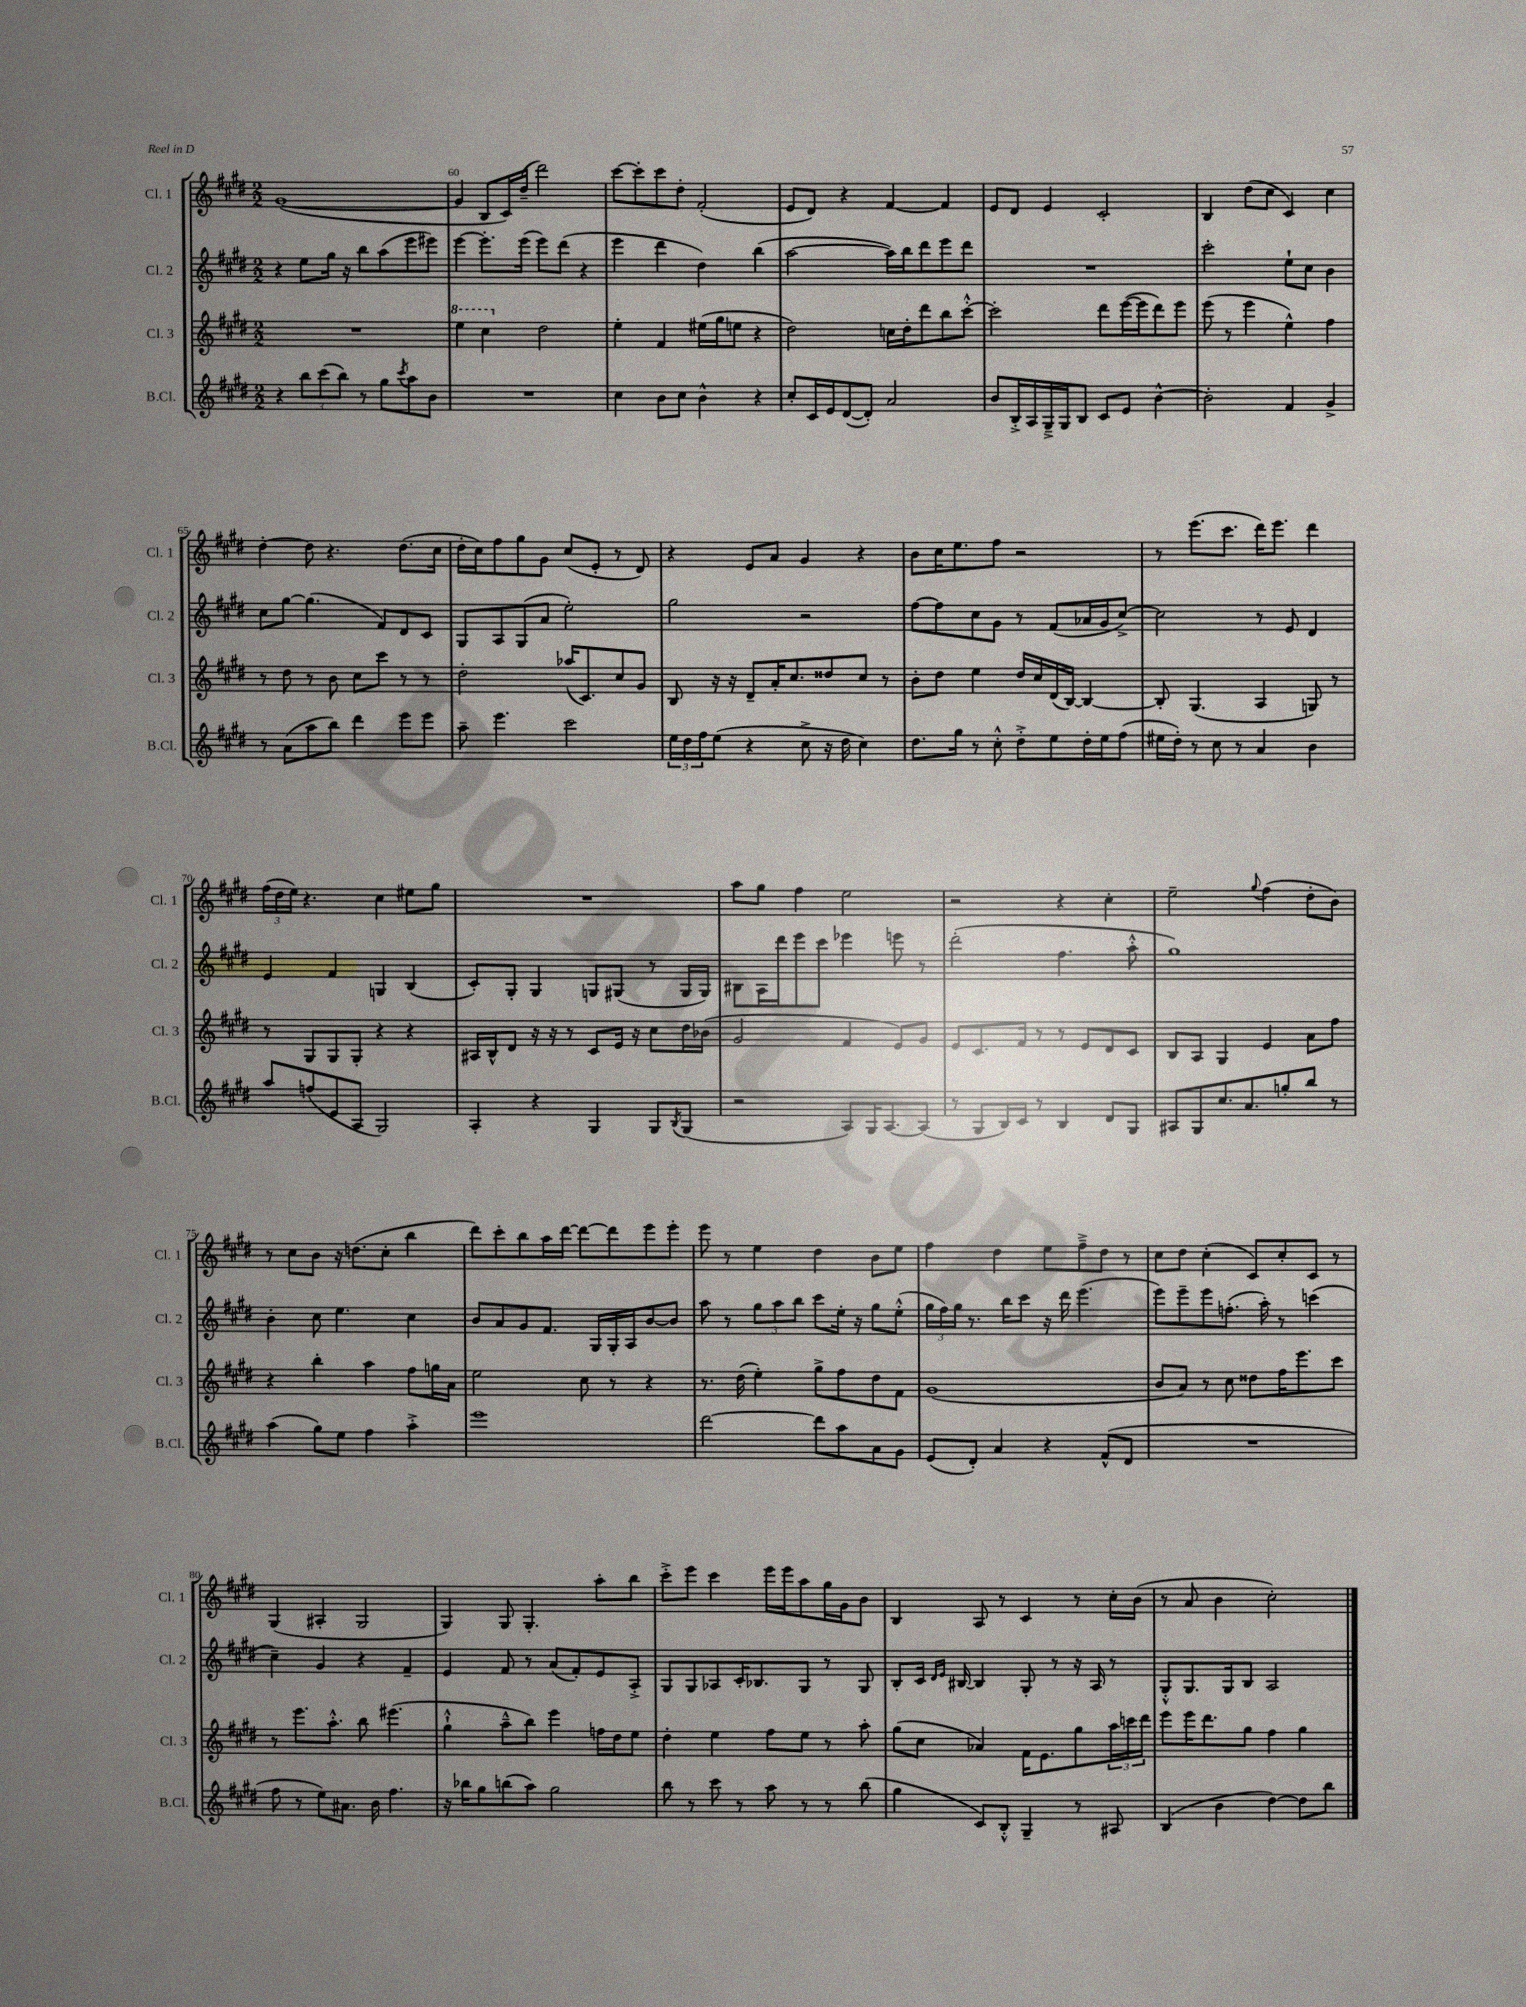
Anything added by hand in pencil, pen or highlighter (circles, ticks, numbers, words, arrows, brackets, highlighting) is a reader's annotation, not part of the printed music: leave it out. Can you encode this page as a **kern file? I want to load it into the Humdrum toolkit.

**kern	**kern	**kern	**kern
*part4	*part3	*part2	*part1
*staff4	*staff3	*staff2	*staff1
*I"B.Cl.	*I"Cl. 3	*I"Cl. 2	*I"Cl. 1
*I'B.Cl.	*I'Cl. 3	*I'Cl. 2	*I'Cl. 1
*clefG2	*clefG2	*clefG2	*clefG2
*k[f#c#g#d#]	*k[f#c#g#d#]	*k[f#c#g#d#]	*k[f#c#g#d#]
*M2/2	*M2/2	*M2/2	*M2/2
=59	=59	=59	=59
4r	1r	4r	([1g#
12bb\L	.	8ee\L	.
(12ccc#\	.	.	.
.	.	16gg#\Jk	.
12bb\J)	.	.	.
.	.	16r	.
8r	.	8bb\L	.
8gg#\L	.	(8aa\	.
8qccc#/	.	.	.
8aa\	.	8eee\	.
8b\J	.	8eee#X\J)	.
=60	=60	=60	=60
*	*8va	*	*
1r	4eee\	[4eee\	4g#/]
.	4ccc#\	8.eee'\L]	8B/L
.	.	.	16c#/L)
.	.	(16eee\Jk	(16dd#~/JJ
*	*X8va	*	*
.	2dd#\	8eee\L)	2ddd#\)
.	.	(8ddd#\J	.
.	.	4r	.
=61	=61	=61	=61
4cc#\	4ee'\	4eee\	[8ccc#\L
.	.	.	8ccc#'\]
8b\L	4f#/	4ddd#\	8ccc#\
8cc#\J	.	.	8dd#'\J
4b^^\	(16ee#X\LL	4dd#\)	(2f#'/
.	16gg#\J	.	.
.	8een\J	.	.
4r	4r	(4bb\	.
=62	=62	=62	=62
8cc#'/L	2dd#\)	[2aa\	8e/L
16c#/L	.	.	8d#/J)
16e/J	.	.	.
([8d#/	.	.	4r
8d#'/J])	.	.	.
2a/	16ccn\LL	16aa\LL])	[4f#/
.	16dd#'\J	16bb\J	.
.	8ddd#\	8ddd#\	.
.	8bb\	8eee\	4f#/]
.	[8ccc#'^^\J	8ddd#\J	.
=63	=63	=63	=63
8b/L	2ccc#'\]	1r	8e/L
16B'^/L	.	.	8d#/J
16A/	.	.	.
16G#~^/	.	.	4e/
16G#/J	.	.	.
8B/J	.	.	.
8c#/L	8ddd#\L	.	2c#'/
8e/J	([16eee\L	.	.
.	16eee\J]	.	.
[4b^^\	8ddd#\)	.	.
.	8eee\J	.	.
=64	=64	=64	=64
2b'\]	(8eee\	2ccc#'\	4B/
.	8r	.	.
.	4eee\	.	(8dd#\L
.	.	.	8cc#\J
4f#/	4ee^^\)	8ee`\L	4c#/)
.	.	8cc#\J	.
4g#^/	4ff#\	4b\	4cc#\
!!LO:LB:g=z
=65	=65	=65	=65
8r	8r	8cc#\L	[4dd#'\
(8a\L	8dd#\	[8gg#\J	.
8aa\	8r	(4.gg#\]	8dd#\]
8bb\J)	8b\	.	4.r
4ddd#\	8cc#\L	.	.
.	8ccc#\J	8f#/L)	.
8eee\L	8r	8d#/	(8.dd#\L
8eee\J	8r	8c#/J	.
.	.	.	16cc#\Jk
=66	=66	=66	=66
8aa~\	2dd#'\	8G#/L	16dd#'\LL
.	.	.	16cc#\J)
4.eee\	.	8A/	8ff#\
.	.	(8G#/	8gg#\
.	.	8a/J	8g#\J
2ccc#\	(16aa-X/KL	2ee'\)	(8cc#/L
.	8.c#/)	.	.
.	.	.	8e'/J
.	8cc#/	.	8r
.	8g#/J	.	8d#/)
=67	=67	=67	=67
24ee\LL	8B/	2gg#\	4r
24dd#\	.	.	.
24ff#\J	.	.	.
(8ee\J	16r	.	.
.	16r	.	.
4r	8d#~/L	.	8e/L
.	16a'/K	.	8a/J
.	8.cc#/	.	.
8cc#^\	.	2r	4g#/
16r	8dd##X/	.	.
16dd#\	.	.	.
4cc#\)	8cc#/J	.	4r
.	8r	.	.
=68	=68	=68	=68
8.dd#\L	8b'\L	[8ff#\L	8b\L
.	8dd#\J	8ff#\]	16cc#\K
16gg#\Jk	.	.	8.ee\
8r	4ee\	8cc#\	.
8cc#'^^\	.	8g#\J	8ff#\J
8dd#'^\L	16dd#/LL	8r	2r
.	16cc#/	.	.
8ee\	(16d#/	(8f#/L	.
.	[16B/JJ)	.	.
16dd#'\L	4B/_	16a-X/L	.
16ee\J	.	16g#/J	.
(8ff#\J	.	[8cc#^/J)	.
=69	=69	=69	=69
16ee#X\LL	8B'/]	2cc#\]	8r
16dd#'\JJ)	.	.	.
8r	(4.G#/	.	(8.eee\L
8cc#\	.	.	.
.	.	.	8.ccc#\J
8r	.	.	.
4a/	4A/	8r	16ddd#\KL)
.	.	.	8.eee\J
.	.	8e/	.
4b\	8Gn/)	4d#/	4ddd#\
.	8r	.	.
!!LO:LB:g=z
=70	=70	=70	=70
8aa/L	8r	4e/	(24ff#\LL
.	.	.	24dd#\
.	.	.	24ee\JJ)
(8ffn/	8G#/L	.	4.r
8e/	8G#/	4f#/	.
8A/J	8G#'/J	.	.
2G#/)	4r	4Gn/	4cc#\
.	4r	(4B/	8ee#X\L
.	.	.	8gg#\J
=71	=71	=71	=71
4A'/	16A#X/LL	8c#'/L)	1r
.	16B^^/J	.	.
.	8d#/J	8G#'/J	.
4r	16r	4G#/	.
.	16r	.	.
.	8r	.	.
4G#/	8c#/L	8Gn/L	.
.	16e/Jk	(8G#X/J	.
.	16r	.	.
8G#/L	8cc#\L	8r	.
8qB/	.	.	.
(8G#/J	16dd#\L	16G#/LL	.
.	(16b-X\JJ	16G#/JJ)	.
=72	=72	=72	=72
2r	2g#/	8B#X\L	8aa\L
.	.	16A\L	8gg#\J
.	.	16ddd#\J	.
.	.	8eee\	4ff#\
.	.	8ccc#\J	.
8A/L)	4f#/	4eee-X\	2ee\
16G#/K	.	.	.
[8.A/	.	.	.
.	8e/L)	8eeen\	.
(8A/J]	8g#/J	8r	.
=73	=73	=73	=73
8r	8e/L	(2ddd#'\	2r
8G#/L	8.c#/	.	.
16B/L)	.	.	.
16c#/JJ	16f#/Jk	.	.
8r	8r	.	.
4B/	8r	4.ff#\	4r
.	8e/L	.	.
8d#/L	8d#/	.	4cc#'\
8G#/J	8c#/J	8aa'^^\	.
=74	=74	=74	=74
8A#X/L	8B/L	1gg#)	2ee~\
8G#/	8A/J	.	.
8.cc#/	4G#/	.	.
8.a/	.	.	.
.	.	.	8qqgg#/
.	4e/	.	(4ff#\
8ggn'/	.	.	.
8bb/J	8a\L	.	8dd#'\L
8r	8ff#\J	.	8b\J)
!!LO:LB:g=z
=75	=75	=75	=75
(4aa\	4r	4b'\	8r
.	.	.	8cc#\L
8gg#\L)	4bb'\	8cc#\	8b\J
8ee\J	.	4.ee\	16r
.	.	.	(8.ddn\L
4ff#\	4aa\	.	.
.	.	.	8cc#'\J
4aa'^\	8ff#\L	4cc#\	4bb\
.	16ggn\L	.	.
.	16a\JJ	.	.
=76	=76	=76	=76
1eee	2ee\	8b/L	8ddd#\L)
.	.	8a/	8ccc#'\
.	.	8g#/	8bb\
.	.	8.f#/J	16aa\L
.	.	.	[16ddd#\JJ
.	8cc#\	.	8ddd#\L_
.	.	16G#/LL	.
.	8r	16G#'/	8ddd#\]
.	.	16A/J	.
.	4r	[8b/	8eee\
.	.	8b/J]	8eee'\J
=77	=77	=77	=77
[2ddd#\	8.r	8aa\	8eee\
.	.	8r	8r
.	(16dd#\	.	.
.	4ee'\)	12gg#\L	4ee\
.	.	12aa\	.
.	.	12bb\J	.
8ddd#\L]	8gg#^\L	8ccc#\L	4dd#\
8aa\	8ff#\	16ee'\Jk	.
.	.	16r	.
8a\	8dd#\	8gg#\L	8b\L
8g#\J	8f#\J	(8ee'^^\J	8ee\J
=78	=78	=78	=78
(8e/L	(1g#	24gg#\LL	4ff#\
.	.	24ff#\)	.
.	.	24gg#\JJ	.
8d#'/J)	.	8.r	.
4a/	.	.	4dd#\
.	.	16bb\KL	.
.	.	8ccc#\J	.
4r	.	16r	8ee\L
.	.	16ddd#\	.
.	.	(4.eee\	8ff#~^\
(8f#^^/L	.	.	8dd#\J
8d#/J	.	.	8r
=79	=79	=79	=79
1r	8b/L	8eee\L)	8cc#\L
.	8a/J)	8eee~\	8dd#\J
.	8r	8eee\	(4cc#'\
.	8cc#\	(8.ffn'\J	.
.	8dd##X\L	.	8c#/L)
.	.	16aa'\)	.
.	16ff#\K	8r	8cc#'/
.	8.eee\	.	.
.	.	(4cccn\	8c#/J
.	8ccc#\J	.	8r
!!LO:LB:g=z
=80	=80	=80	=80
8ff#\	8r	4cc#~\)	(4G#/
8r	8.eee\L	.	.
8ee\L)	.	4g#/	4A#X'/
.	8.aa'^^\J	.	.
8.a#X\J	.	.	.
.	8bb\	4r	2G#/
16b\	.	.	.
4.ff#\	(4.eee#X\	.	.
.	.	4f#~/	.
=81	=81	=81	=81
16r	4gg#`^^\	4e/	4G#/)
16bb-X\KL	.	.	.
8gg#\	.	.	.
(8bbn\	8aa~^^\L	8f#/	8G#/
8aa\J)	8bb\J)	8r	4.G#'/
2gg#\	4eee\	(8a/L	.
.	.	8f#'/)	.
.	16ffn\LL	8e/	8aa'\L
.	16dd#\J	.	.
.	8ee\J	8A'^/J	8bb\J
=82	=82	=82	=82
8bb\	4dd#'\	8G#/L	8ccc#'^\L
8r	.	8G#/	8eee\J
8ccc#\	4ee\	8A-X/	4ccc#\
8r	.	16c#'/K	.
.	.	8.B-X/	.
8aa\	8ff#\L	.	16eee\LL
.	.	.	16eee\J
8r	8ee\J	8G#/J	8aa\
8r	8r	8r	16gg#\L
.	.	.	16g#\J
(8bb\	8aa'\	8G#/	8b\J
=83	=83	=83	=83
4gg#\	(8gg#\L	8B'/L	4B/
.	8cc#\J	16c#/Jk	.
.	.	16qqd#/LL	.
.	.	16qqe/JJ	.
.	.	[16B#X/	.
8c#/L)	4a-X/)	4B#/]	8A/
8B'^^/J	.	.	8r
4G#~/	16f#\KL	8G#'/	4c#/
.	8.e\	.	.
.	.	8r	.
8r	8gg#\	16r	8r
.	.	16A/	.
8A#X/	24aa\L	8r	16cc#'\LL
.	24cccn\	.	.
.	.	.	(16b\JJ
.	24ddd#\JJ	.	.
=84	=84	=84	=84
(4B/	8eee\L	8G#'^^/L	8r
.	16eee\K	8.G#/	8a/
.	8.ddd#\	.	.
4b\	.	.	4b\
.	.	16G#/k	.
.	8gg#\J	8B/J	.
[4dd#\)	4ff#\	2A/	2cc#'\)
8dd#\L]	4gg#\	.	.
8bb\J	.	.	.
==	==	==	==
*-	*-	*-	*-
